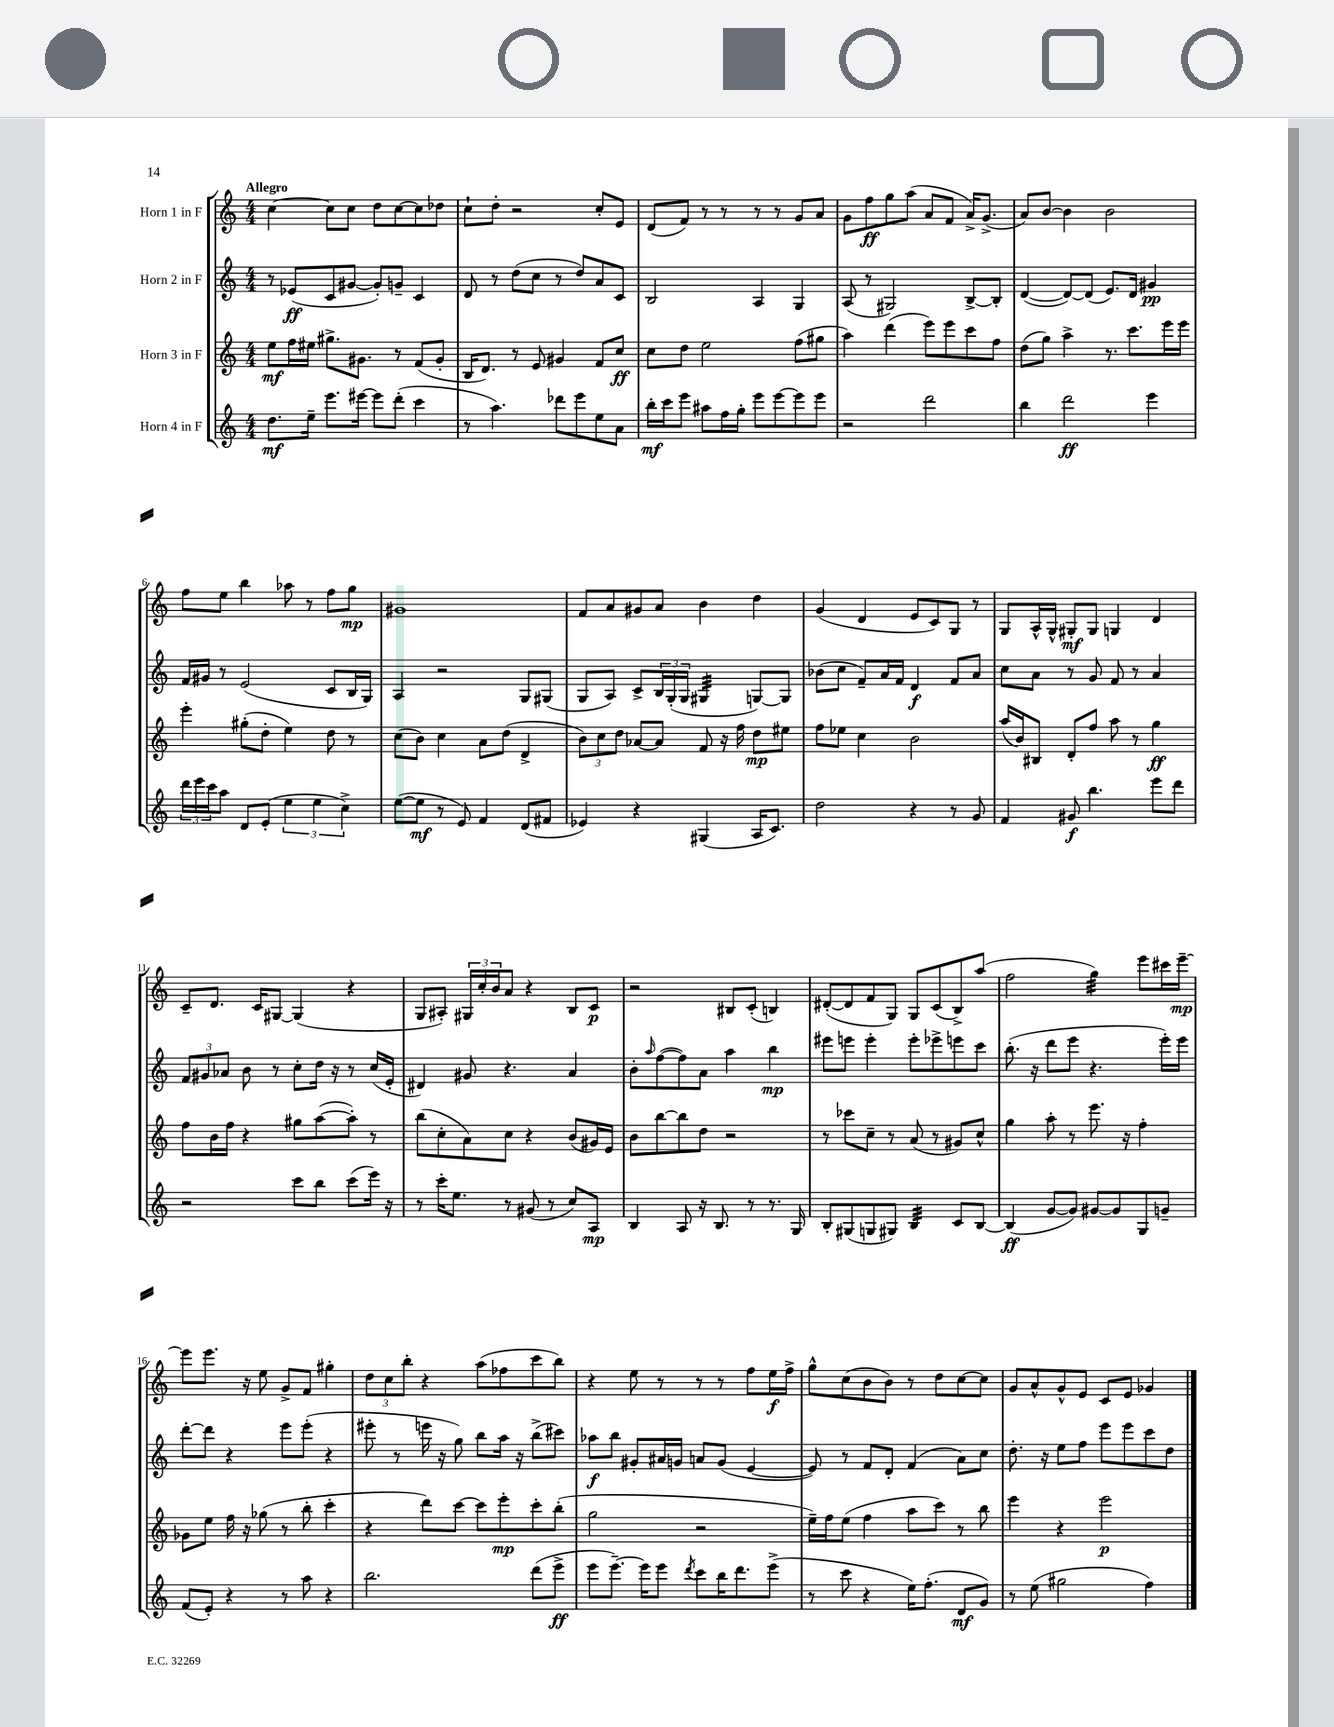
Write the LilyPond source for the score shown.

<<
\new StaffGroup <<
\new Staff = "s0" \with { instrumentName = "Horn 1 in F" } {
    \clef treble \key c \major \numericTimeSignature \time 4/4 \tempo "Allegro"
    c''4~ c''8 c''8 d''8 c''8~ c''8 des''8 |
    c''8-! d''8-. r2 c''8-. e'8 |
    d'8( f'8) r8 r8 r8 r8 g'8 a'8 |
    g'8 f''8\ff g''8 a''8( a'8 f'8 a'16->) g'8.->( |
    a'8) b'8~ b'4 b'2 |
    f''8 e''8 b''4 aes''8 r8 f''8 g''8\mp |
    gis'1 |
    f'8 a'8 gis'8 a'8 b'4 d''4 |
    g'4( d'4 e'8 c'8) g8 r8 |
    g8 a16-^ g16-^ gis8-.\mf gis8 g4 d'4 |
    c'8-- d'8. c'16 gis8~ gis4( r4 |
    g8 ais8-.) \tuplet 3/2 { gis16 c''16-. b'16 } a'8 r4 b8 c'8\p |
    r2 bis8 c'8-.( b4) |
    dis'8~-.( dis'8 f'8 g8) g8 c'8( b8->) a''8( |
    f''2 g''4:32) e'''8 cis'''16 e'''16~--\mp |
    e'''8 e'''8. r16 e''8 g'8-> f'8 gis''4-. |
    \tuplet 3/2 { d''8 c''8 b''8-. } r4 a''8( fes''8 c'''8 b''8) |
    r4 e''8 r8 r8 r8 f''8 e''16\f f''16-> |
    g''8-^ c''8( b'8 b'8) r8 d''8 c''8~ c''8 |
    g'8 a'8-^ g'8-^ e'8 c'8 e'8 ges'4 \bar "|." |
}
\new Staff = "s1" \with { instrumentName = "Horn 2 in F" } {
    \clef treble \key c \major \numericTimeSignature \time 4/4
    r8 ees'8\ff( c'8 gis'8~ gis'8-.) g'8-- c'4 |
    d'8 r8 d''8( c''8 r8 d''8) a'8 c'8 |
    b2 a4 g4 |
    a8( r8 gis2) b8~-> b8-. |
    d'4~( d'8~) d'8( e'8.) d'16 gis'4\pp |
    f'16 gis'16 r8 e'2( c'8 b16 g16) |
    a4 r2 g8 gis8( |
    g8 a8) c'8-> \tuplet 3/2 { b16 g16-.( g16 } gis4:32 g8~) g8 |
    bes'8( c''8 f'8--) a'16 f'16 d'4\f f'8 a'8 |
    c''8 a'8 r8 g'8 f'8 r8 a'4 |
    \tuplet 3/2 { f'8 gis'8 aes'8 } b'8 r8 c''8-. d''16 r16 r8 c''16( e'16-. |
    dis'4) gis'8 r4. a'4 |
    b'8-. \grace { a''16 } f''8~( f''8) a'8 a''4 b''4\mp |
    eis'''8 e'''8 e'''4-. e'''8-. ees'''8-> e'''8 c'''8 |
    b''8.-.( r16 d'''8 e'''8 r4. e'''16-.) e'''16 |
    d'''8~-. d'''8 r4 e'''8 e'''8-.( r4 |
    eis'''8-. r8 e'''16 r16 g''8) b''8 a''16 r16 b''8->( cis'''8) |
    aes''8\f b''8 gis'8-. ais'16 g'16 a'8 g'8( e'4~ |
    e'8) r8 f'8 d'8-. f'4( a'8) c''8 |
    d''8.-. r16 e''8 f''8 e'''8 e'''8 c'''8 d''8 \bar "|." |
}
\new Staff = "s2" \with { instrumentName = "Horn 3 in F" } {
    \clef treble \key c \major \numericTimeSignature \time 4/4
    e''8\mf f''16 eis''16 gis''8.-> gis'8. r8 f'8( gis'8-. |
    b16 d'8.) r8 e'8 gis'4 f'8 c''8\ff |
    c''8 d''8 e''2 f''8( gis''8 |
    a''4) d'''4( e'''8) e'''8 c'''8 f''8 |
    d''8( g''8) a''4-> r8. c'''8. e'''16 e'''16 |
    e'''4-. gis''8-.( d''8-. e''4) d''8 r8 |
    c''8( b'8) c''4 a'8 d''8( d'4-> |
    \tuplet 3/2 { b'8) c''8 d''8 } aes'8~ aes'8 f'8 r16 f''16 d''8\mp eis''8 |
    f''8 ees''8 c''4 b'2 |
    a''16( b'16) bis8 d'8-. f''8 a''8 r8 g''4\ff |
    f''8 b'16 f''16 r4 gis''8 a''8~( a''8-.) r8 |
    b''8( c''8-. a'8) c''8 r4 b'8( gis'16) e'16 |
    b'8 b''8~ b''8 d''8 r2 |
    r8 ces'''8 c''8-- r8 a'8( r8 gis'8) c''8-^ |
    g''4 a''8-. r8 e'''8. r16 f''4-. |
    ges'8 e''8 f''16 r16 ges''8( r8 b''8-. c'''4-. |
    r4 d'''8) c'''8~ c'''8 e'''8-.\mp c'''8-. b''8-.( |
    g''2 r2 |
    e''16--) f''16 e''8( f''4 a''8 c'''8) r8 b''8 |
    e'''4 r4 e'''2\p \bar "|." |
}
\new Staff = "s3" \with { instrumentName = "Horn 4 in F" } {
    \clef treble \key c \major \numericTimeSignature \time 4/4
    d''8.\mf e''16-- e'''8. eis'''16~ eis'''8 d'''8-.( c'''4 |
    r8 a''4.) des'''8 e'''8 e''8 a'8 |
    b''16-.\mf c'''16 e'''8 ais''8 f''16 g''16-. e'''8 e'''8~ e'''8 e'''8 |
    r2 d'''2 |
    b''4 d'''2\ff e'''4 |
    \tuplet 3/2 { d'''16 e'''16 c'''16 } a''8 d'8 e'8-.( \tuplet 3/2 { e''4 e''4 c''4->) } |
    e''8~( e''8\mf r8 e'8) f'4 d'8( fis'8 |
    ees'4) r4 gis4( a16 c'8.) |
    d''2 r4 r8 g'8 |
    f'4 gis'8\f b''4. e'''8 d'''8 |
    r2 c'''8 b''8 c'''8( e'''16) r16 |
    r8 c'''16-. e''8. r8 gis'8( r8 c''8) a8\mp |
    b4 a8 r16 b8. r8 r8. g16 |
    b8-. gis8( g8 gis8) b4:32 c'8 b8~ |
    b4\ff( g'8~ g'8) gis'8~ gis'8 g8 g'8-- |
    f'8( e'8-.) r4 r8 a''8 r4 |
    b''2. d'''8( e'''8->\ff |
    e'''8 e'''8.~--) e'''16 e'''8 \acciaccatura { d'''8 } c'''8 b''16 d'''8. e'''8->( |
    r8 c'''8 r4 e''16) f''8.-.( d'8\mf g'8) |
    r8 e''8( gis''2 f''4) \bar "|." |
}
>>
>>
